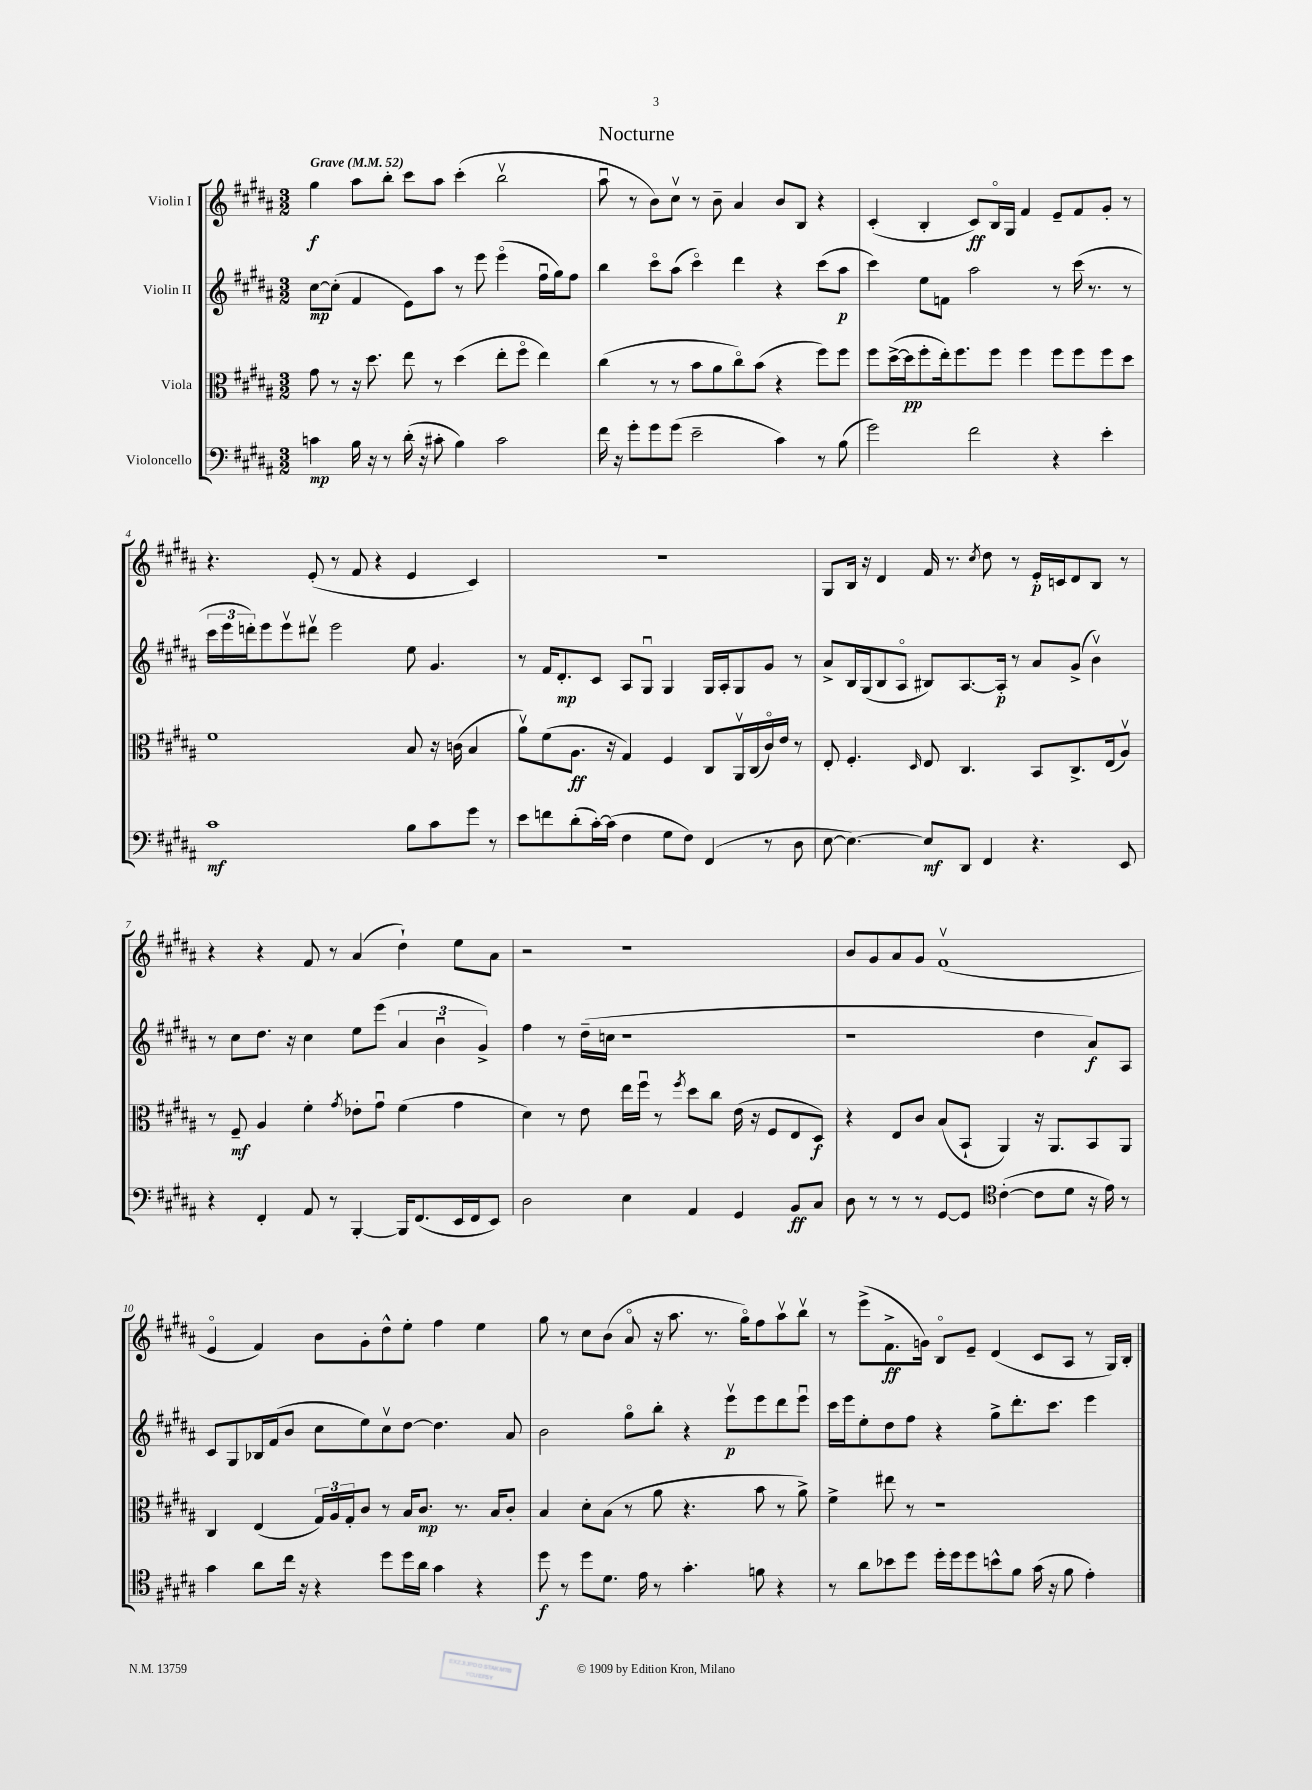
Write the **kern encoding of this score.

**kern	**dynam	**kern	**dynam	**kern	**dynam	**kern	**dynam
*part4	*part4	*part3	*part3	*part2	*part2	*part1	*part1
*staff4	*staff4	*staff3	*staff3	*staff2	*staff2	*staff1	*staff1
*I"Violoncello	*	*I"Viola	*	*I"Violin II	*	*I"Violin I	*
*clefF4	*	*clefC3	*	*clefG2	*	*clefG2	*
*k[f#c#g#d#a#]	*	*k[f#c#g#d#a#]	*	*k[f#c#g#d#a#]	*	*k[f#c#g#d#a#]	*
*M3/2	*	*M3/2	*	*M3/2	*	*M3/2	*
*MM52	*	*MM52	*	*MM52	*	*MM52	*
=1	=1	=1	=1	=1	=1	=1	=1
!	!	!	!	!	!	!LO:TX:a:B:t=Grave	!
4cn\	mp	8g#\	.	[8cc#\L	mp	4gg#\	f
.	.	8r	.	(8cc#'\J]	.	.	.
16B\	.	16r	.	4f#/	.	8aa#\L	.
16r	.	8.dd#\	.	.	.	.	.
8r	.	.	.	.	.	8bb'\J	.
(16d#'\	.	8ee\	.	8e\L)	.	8ccc#\L	.
16r	.	.	.	.	.	.	.
8c#X'\	.	8r	.	8aa#\J	.	8aa#\J	.
4B\)	.	(4dd#\	.	8r	.	(4ccc#'\	.
.	.	.	.	8eee\	.	.	.
2c#\	.	8ee'\L	.	(4eee\	.	2bbv\	.
.	.	8ff#\J	.	.	.	.	.
.	.	4ee\)	.	16ff#u\LL	.	.	.
.	.	.	.	16gg#\J)	.	.	.
.	.	.	.	8ff#\J	.	.	.
=2	=2	=2	=2	=2	=2	=2	=2
16f#\	.	(4cc#\	.	4bb\	.	8aa#u\	.
16r	.	.	.	.	.	.	.
8g#'\L	.	.	.	.	.	8r	.
8g#\	.	8r	.	8ccc#\L	.	8b\L)	.
(8g#\J	.	8r	.	(8aa#\J	.	8cc#v\J	.
2e~\	.	8b\L	.	4ccc#\)	.	8r	.
.	.	8a#\	.	.	.	8b~\	.
.	.	8cc#\)	.	4ddd#\	.	4a#/	.
.	.	(8b\J	.	.	.	.	.
4c#\)	.	4r	.	4r	.	8b/L	.
.	.	.	.	.	.	8B/J	.
8r	.	8ff#\L)	.	(8ccc#\L	.	4r	.
(8B\	.	8ff#\J	.	8aa#\J	p	.	.
=3	=3	=3	=3	=3	=3	=3	=3
2g#\)	.	8ff#\L	.	4ccc#\)	.	(4c#'/	.
.	.	([16dd#^\L	.	.	.	.	.
.	.	16dd#\J]	pp	.	.	.	.
.	.	8ff#'\	.	8ee\L	.	4B'/	.
.	.	16ee'\k)	.	8fn\J	.	.	.
.	.	8.ff#\	.	.	.	.	.
2f#\	.	.	.	2aa#\	.	8c#/L)	ff
.	.	8ff#\J	.	.	.	16B/L	.
.	.	.	.	.	.	16G#/JJ	.
.	.	4ff#\	.	.	.	4f#/	.
4r	.	8ff#\L	.	8r	.	8e~/L	.
.	.	8ff#\	.	(16ccc#\	.	8f#/	.
.	.	.	.	8.r	.	.	.
4e'\	.	8ff#\	.	.	.	8g#'/J	.
.	.	8dd#\J	.	8r	.	8r	.
!!LO:LB:g=z
=4	=4	=4	=4	=4	=4	=4	=4
1c#	mf	1f#	.	24ccc#\LL	.	4.r	.
.	.	.	.	24eee\	.	.	.
.	.	.	.	24dddn'\J)	.	.	.
.	.	.	.	8eee\	.	.	.
.	.	.	.	8eeev\	.	.	.
.	.	.	.	8ddd#Xv\J	.	(8e'/	.
.	.	.	.	2eee\	.	8r	.
.	.	.	.	.	.	8f#/	.
.	.	.	.	.	.	4r	.
8B\L	.	8B/	.	8ee\	.	4e/	.
8c#\	.	16r	.	4.g#/	.	.	.
.	.	(16cn\	.	.	.	.	.
8g#\J	.	4B/	.	.	.	4c#/)	.
8r	.	.	.	.	.	.	.
=5	=5	=5	=5	=5	=5	=5	=5
8e\L	.	8a#v\L)	.	8r	.	1.r	.
8fn\	.	(8f#\	.	16f#/KL	.	.	.
.	.	.	.	8.d#'/	mp	.	.
(8d#'\	.	8.A#\J	ff	.	.	.	.
[16c#'\L)	.	.	.	8c#/J	.	.	.
(16c#\JJ]	.	16r	.	.	.	.	.
4F#\	.	4G#/)	.	8A#/L	.	.	.
.	.	.	.	8G#u/J	.	.	.
8G#\L	.	4F#/	.	4G#/	.	.	.
8F#\J)	.	.	.	.	.	.	.
(4FF#/	.	8C#/L	.	16G#/LL	.	.	.
.	.	.	.	16A#'/J	.	.	.
.	.	16AA#v/L	.	8G#/	.	.	.
.	.	(16C#/	.	.	.	.	.
8r	.	16c#/)	.	8g#/J	.	.	.
.	.	16e/JJ	.	.	.	.	.
8D#\	.	8r	.	8r	.	.	.
=6	=6	=6	=6	=6	=6	=6	=6
[8E\	.	8E'/	.	8a#^/L	.	8G#/L	.
4.E\_)	.	4.F#'/	.	16B/L	.	16B/Jk	.
.	.	.	.	(16G#/J	.	16r	.
.	.	.	.	8B/	.	4d#/	.
.	.	.	.	8A#/J	.	.	.
.	.	16qqD#/	.	.	.	.	.
8E/L]	mf	8E/	.	8B#X/L)	.	16f#/	.
.	.	.	.	.	.	8.r	.
8DD#/J	.	4.C#/	.	[8.A#/	.	.	.
.	.	.	.	.	.	8qcc#/	.
4FF#/	.	.	.	.	.	8dd#\	.
.	.	.	.	16A#'/Jk]	p	.	.
.	.	.	.	8r	.	8r	.
4.r	.	8BB/L	.	8a#/L	.	16e'/LL	p
.	.	.	.	.	.	16cn/J	.
.	.	8.C#^/	.	(8g#^/J	.	8d#/	.
.	.	.	.	4bv\)	.	8B/J	.
.	.	(16E/k	.	.	.	.	.
8EE/	.	8A#v/J)	.	.	.	8r	.
!!LO:LB:g=z
=7	=7	=7	=7	=7	=7	=7	=7
4r	.	8r	.	8r	.	4r	.
.	.	8F#~/	mf	8cc#\L	.	.	.
4FF#'/	.	4A#/	.	8.dd#\J	.	4r	.
.	.	.	.	16r	.	.	.
8AA#/	.	4f#'\	.	4cc#\	.	8f#/	.
8r	.	.	.	.	.	8r	.
.	.	8qg#/	.	.	.	.	.
[4BBB'/	.	8e-X'\L	.	8ee\L	.	(4a#/	.
.	.	8g#u\J	.	(8eee\J	.	.	.
16BBB/KL]	.	(4f#\	.	6a#/	.	4dd#`\)	.
(8.FF#/	.	.	.	.	.	.	.
.	.	.	.	6bu\	.	.	.
16EE/L	.	4g#\	.	.	.	8ee\L	.
16FF#/J	.	.	.	.	.	.	.
.	.	.	.	6g#^/)	.	.	.
8EE/J)	.	.	.	.	.	8a#\J	.
=8	=8	=8	=8	=8	=8	=8	=8
2D#\	.	4d#\)	.	4ff#\	.	2r	.
.	.	8r	.	8r	.	.	.
.	.	8e\	.	(16dd#~\LL	.	.	.
.	.	.	.	16ccn\JJ	.	.	.
4E\	.	16ee\LL	.	1r	.	1r	.
.	.	16ff#u\JJ	.	.	.	.	.
.	.	8r	.	.	.	.	.
.	.	8qff#/	.	.	.	.	.
4AA#/	.	8dd#\L	.	.	.	.	.
.	.	8cc#\J	.	.	.	.	.
4GG#/	.	(16e\	.	.	.	.	.
.	.	16r	.	.	.	.	.
.	.	8F#/L	.	.	.	.	.
8BB/L	ff	8E/	.	.	.	.	.
8C#/J	.	8D#/J)	f	.	.	.	.
=9	=9	=9	=9	=9	=9	=9	=9
8D#\	.	4r	.	1r	.	8b/L	.
8r	.	.	.	.	.	8g#/	.
8r	.	8E/L	.	.	.	8a#/	.
8r	.	8c#/J	.	.	.	8g#/J	.
[8GG#/L	.	(8B/L	.	.	.	(1f#v	.
8GG#/J]	.	8BB`/J	.	.	.	.	.
*clefC4	*	*	*	*	*	*	*
([4c#'\	.	4AA#/)	.	.	.	.	.
8c#\L]	.	16r	.	4dd#\	.	.	.
.	.	8.AA#/L	.	.	.	.	.
8d#\J	.	.	.	.	.	.	.
16r	.	8BB/	.	8a#/L)	f	.	.
16e\)	.	.	.	.	.	.	.
8r	.	8AA#/J	.	8A#/J	.	.	.
!!LO:LB:g=z
=10	=10	=10	=10	=10	=10	=10	=10
4g#\	.	4C#/	.	8c#/L	.	4e/	.
.	.	.	.	8G#/	.	.	.
8a#\L	.	(4E/	.	16B-X/L	.	4f#/)	.
.	.	.	.	(16f#/J	.	.	.
16cc#\Jk	.	.	.	8b/J	.	.	.
16r	.	.	.	.	.	.	.
4r	.	24G#/LL)	.	8cc#\L	.	8b\L	.
.	.	24A#/	.	.	.	.	.
.	.	24G#'/J	.	.	.	.	.
.	.	8c#/J	.	8ee\)	.	8g#'\	.
8dd#\L	.	8r	.	8cc#v\	.	8dd#^^\	.
16dd#\L	.	16B/KL	.	[8dd#\J	.	8ee'\J	.
16a#\JJ	.	8.c#/J	mp	.	.	.	.
4g#\	.	.	.	4.dd#\]	.	4ff#\	.
.	.	8.r	.	.	.	.	.
4r	.	.	.	.	.	4ee\	.
.	.	16B/KL	.	.	.	.	.
.	.	8c#'/J	.	8a#/	.	.	.
=11	=11	=11	=11	=11	=11	=11	=11
8dd#\	f	4B/	.	2b\	.	8gg#\	.
8r	.	.	.	.	.	8r	.
8dd#\L	.	8d#'\L	.	.	.	8cc#\L	.
8.d#\J	.	(8B\J	.	.	.	(8b\J	.
.	.	8r	.	8gg#\L	.	8a#/	.
16e\	.	.	.	.	.	.	.
8r	.	8a#\	.	8bb'\J	.	16r	.
.	.	.	.	.	.	8.aa#\	.
4.g#'\	.	4.r	.	4r	.	.	.
.	.	.	.	.	.	8.r	.
.	.	.	.	8eeev\L	p	.	.
.	.	.	.	.	.	16gg#\KL)	.
8fn\	.	8b\	.	8eee\	.	8ff#\	.
4r	.	8r	.	8ddd#\	.	8aa#v\	.
.	.	8a#^\)	.	8eeeu\J	.	8bbv\J	.
=12	=12	=12	=12	=12	=12	=12	=12
8r	.	4f#^\	.	16ccc#\LL	.	8r	.
.	.	.	.	16eee\J	.	.	.
8a#\L	.	.	.	8ee'\	.	(8eee^\L	.
8b-X\	.	8ee#X\	.	8dd#\	.	8.f#^\	ff
8dd#\J	.	8r	.	8ff#\J	.	.	.
.	.	.	.	.	.	16gn\Jk)	.
16dd#'\LL	.	1r	.	4r	.	8B/L	.
16dd#\J	.	.	.	.	.	.	.
8dd#\	.	.	.	.	.	8e~/J	.
8bn^^\	.	.	.	8gg#^\L	.	(4d#/	.
8f#\J	.	.	.	8.ddd#'\	.	.	.
(16g#\	.	.	.	.	.	8c#/L	.
16r	.	.	.	8.ccc#\J	.	.	.
8f#\	.	.	.	.	.	8A#/J	.
4e'\)	.	.	.	4eee\	.	8r	.
.	.	.	.	.	.	16G#/LL)	.
.	.	.	.	.	.	16B'/JJ	.
==	==	==	==	==	==	==	==
*-	*-	*-	*-	*-	*-	*-	*-
